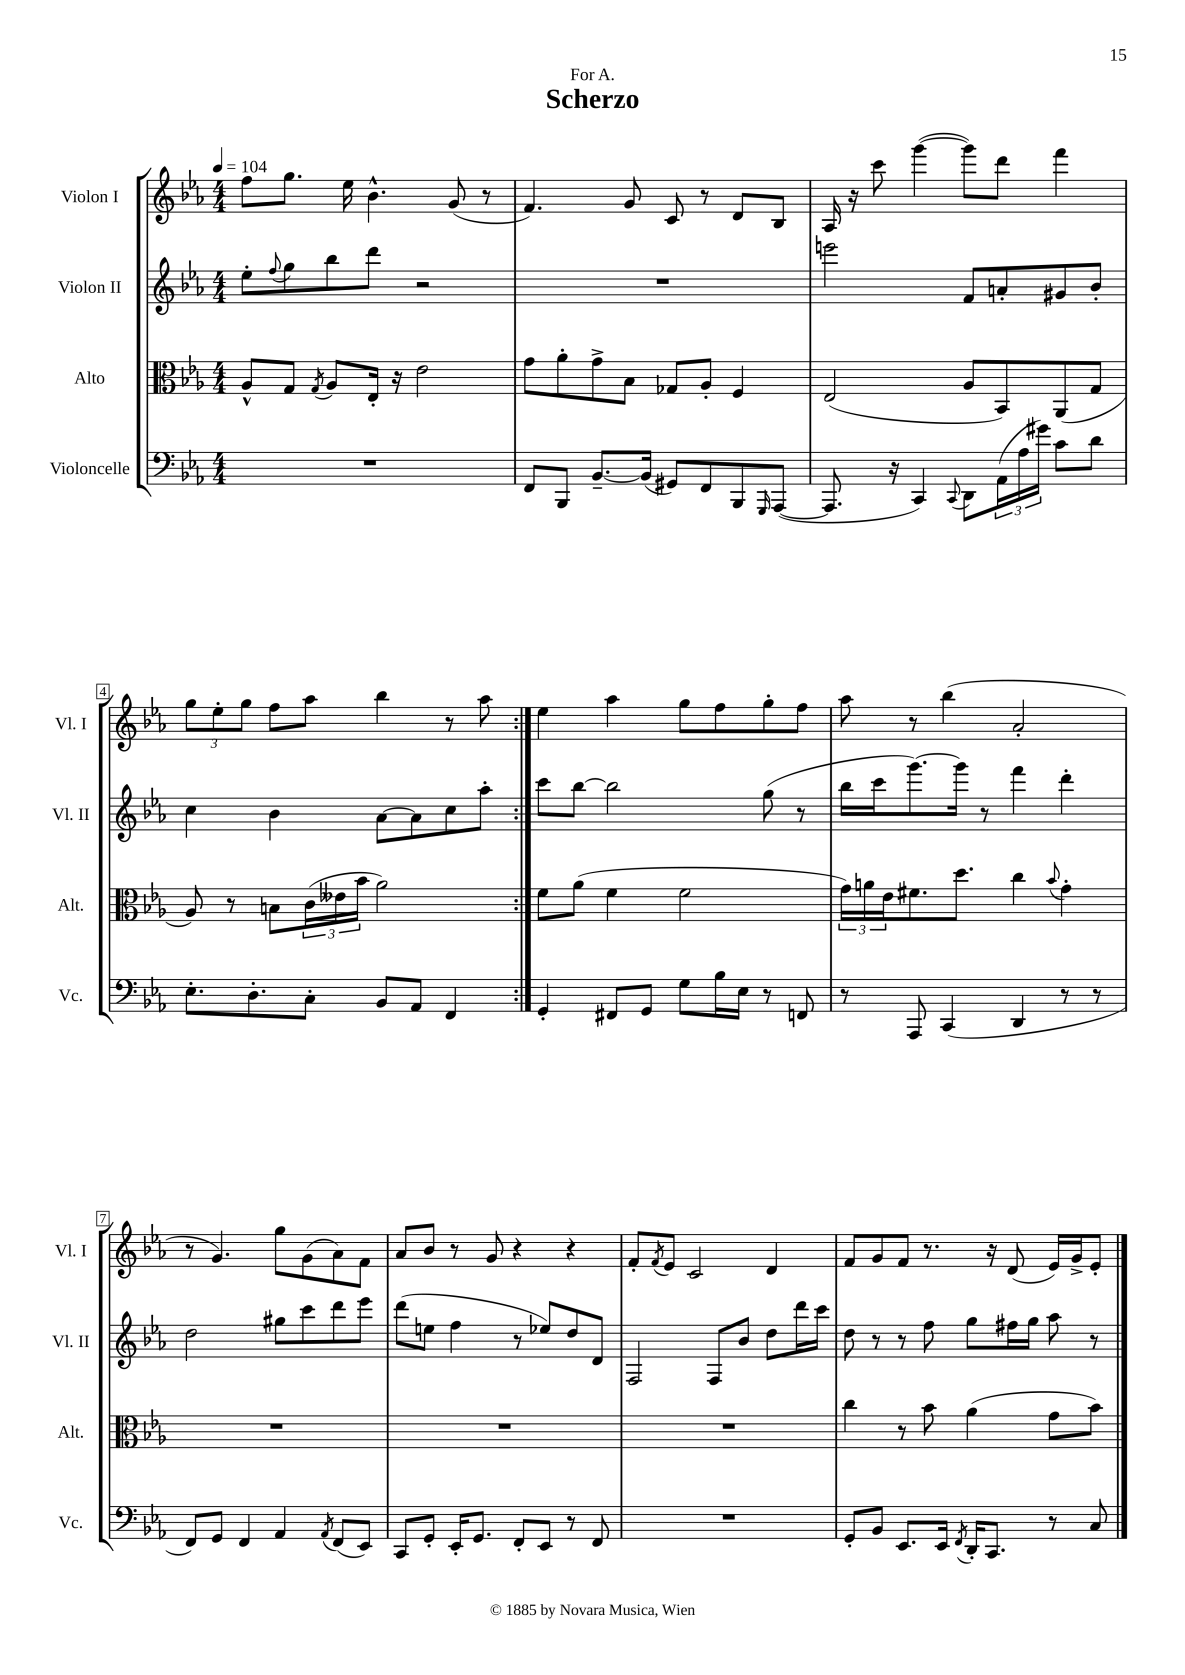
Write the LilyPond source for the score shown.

\header { title = "Scherzo" dedication = "For A." }
<<
\new StaffGroup <<
\new Staff = "s0" \with { instrumentName = "Violon I" shortInstrumentName = "Vl. I" } {
    \clef treble \key ees \major \numericTimeSignature \time 4/4 \tempo 4 = 104
    \repeat volta 2 { f''8 g''8. ees''16 bes'4.-^ g'8( r8 |
    f'4.) g'8 c'8 r8 d'8 bes8 |
    aes16 r16 c'''8 g'''4~( g'''8) d'''8 f'''4 |
    \tuplet 3/2 { g''8 ees''8-. g''8 } f''8 aes''8 bes''4 r8 aes''8 | }
    ees''4 aes''4 g''8 f''8 g''8-. f''8 |
    aes''8 r8 bes''4( aes'2-. |
    r8 g'4.) g''8 g'8( aes'8) f'8 |
    aes'8 bes'8 r8 g'8 r4 r4 |
    f'8-. \acciaccatura { f'8 } ees'8 c'2 d'4 |
    f'8 g'8 f'8 r8. r16 d'8( ees'16) g'16-> ees'8-. \bar "|." |
}
\new Staff = "s1" \with { instrumentName = "Violon II" shortInstrumentName = "Vl. II" } {
    \clef treble \key ees \major \numericTimeSignature \time 4/4
    \repeat volta 2 { ees''8-. \appoggiatura { f''8 } g''8 bes''8 d'''8 r2 |
    R1 |
    e'''2 f'8 a'8-. gis'8 bes'8-. |
    c''4 bes'4 aes'8~ aes'8 c''8 aes''8-. | }
    c'''8 bes''8~ bes''2 g''8( r8 |
    bes''16 c'''16 g'''8.~) g'''16 r8 f'''4 d'''4-. |
    d''2 gis''8 c'''8 d'''8 ees'''8 |
    d'''8( e''8 f''4 r8 ees''8) d''8 d'8 |
    f2 f8 bes'8 d''8 d'''16 c'''16 |
    d''8 r8 r8 f''8 g''8 fis''16 g''16 aes''8 r8 \bar "|." |
}
\new Staff = "s2" \with { instrumentName = "Alto" shortInstrumentName = "Alt." } {
    \clef alto \key ees \major \numericTimeSignature \time 4/4
    \repeat volta 2 { aes8-^ g8 \acciaccatura { g8 } aes8 ees16-. r16 ees'2 |
    g'8 aes'8-. g'8-> bes8 ges8 aes8-. f4 |
    ees2( aes8 bes,8) aes,8( g8 |
    aes8) r8 b8 \tuplet 3/2 { c'16( eeses'16 bes'16 } aes'2) | }
    f'8 aes'8( f'4 f'2 |
    \tuplet 3/2 { g'16) a'16 ees'16 } fis'8. d''8. c''4 \appoggiatura { bes'8 } g'4-. |
    R1 |
    R1 |
    R1 |
    c''4 r8 bes'8 aes'4( g'8 bes'8) \bar "|." |
}
\new Staff = "s3" \with { instrumentName = "Violoncelle" shortInstrumentName = "Vc." } {
    \clef bass \key ees \major \numericTimeSignature \time 4/4
    \repeat volta 2 { R1 |
    f,8 bes,,8 bes,8.~-- bes,16( gis,8) f,8 bes,,8 \grace { g,,16 } aes,,8~( |
    aes,,8. r16 c,4) \appoggiatura { c,8 } d,8 \tuplet 3/2 { aes,16( aes16 gis'16) } c'8 d'8 |
    ees8.-. d8.-. c8-. bes,8 aes,8 f,4 | }
    g,4-. fis,8 g,8 g8 bes16 ees16 r8 f,8 |
    r8 aes,,8 c,4( d,4 r8 r8 |
    f,8) g,8 f,4 aes,4 \acciaccatura { aes,8 } f,8( ees,8) |
    c,8 g,8-. ees,16-. g,8. f,8-. ees,8 r8 f,8 |
    R1 |
    g,8-. bes,8 ees,8. ees,16 \acciaccatura { f,8 } d,16-. c,8. r8 c8 \bar "|." |
}
>>
>>
\layout { \context { \Score \override BarNumber.stencil = #(make-stencil-boxer 0.1 0.3 ly:text-interface::print) } }
